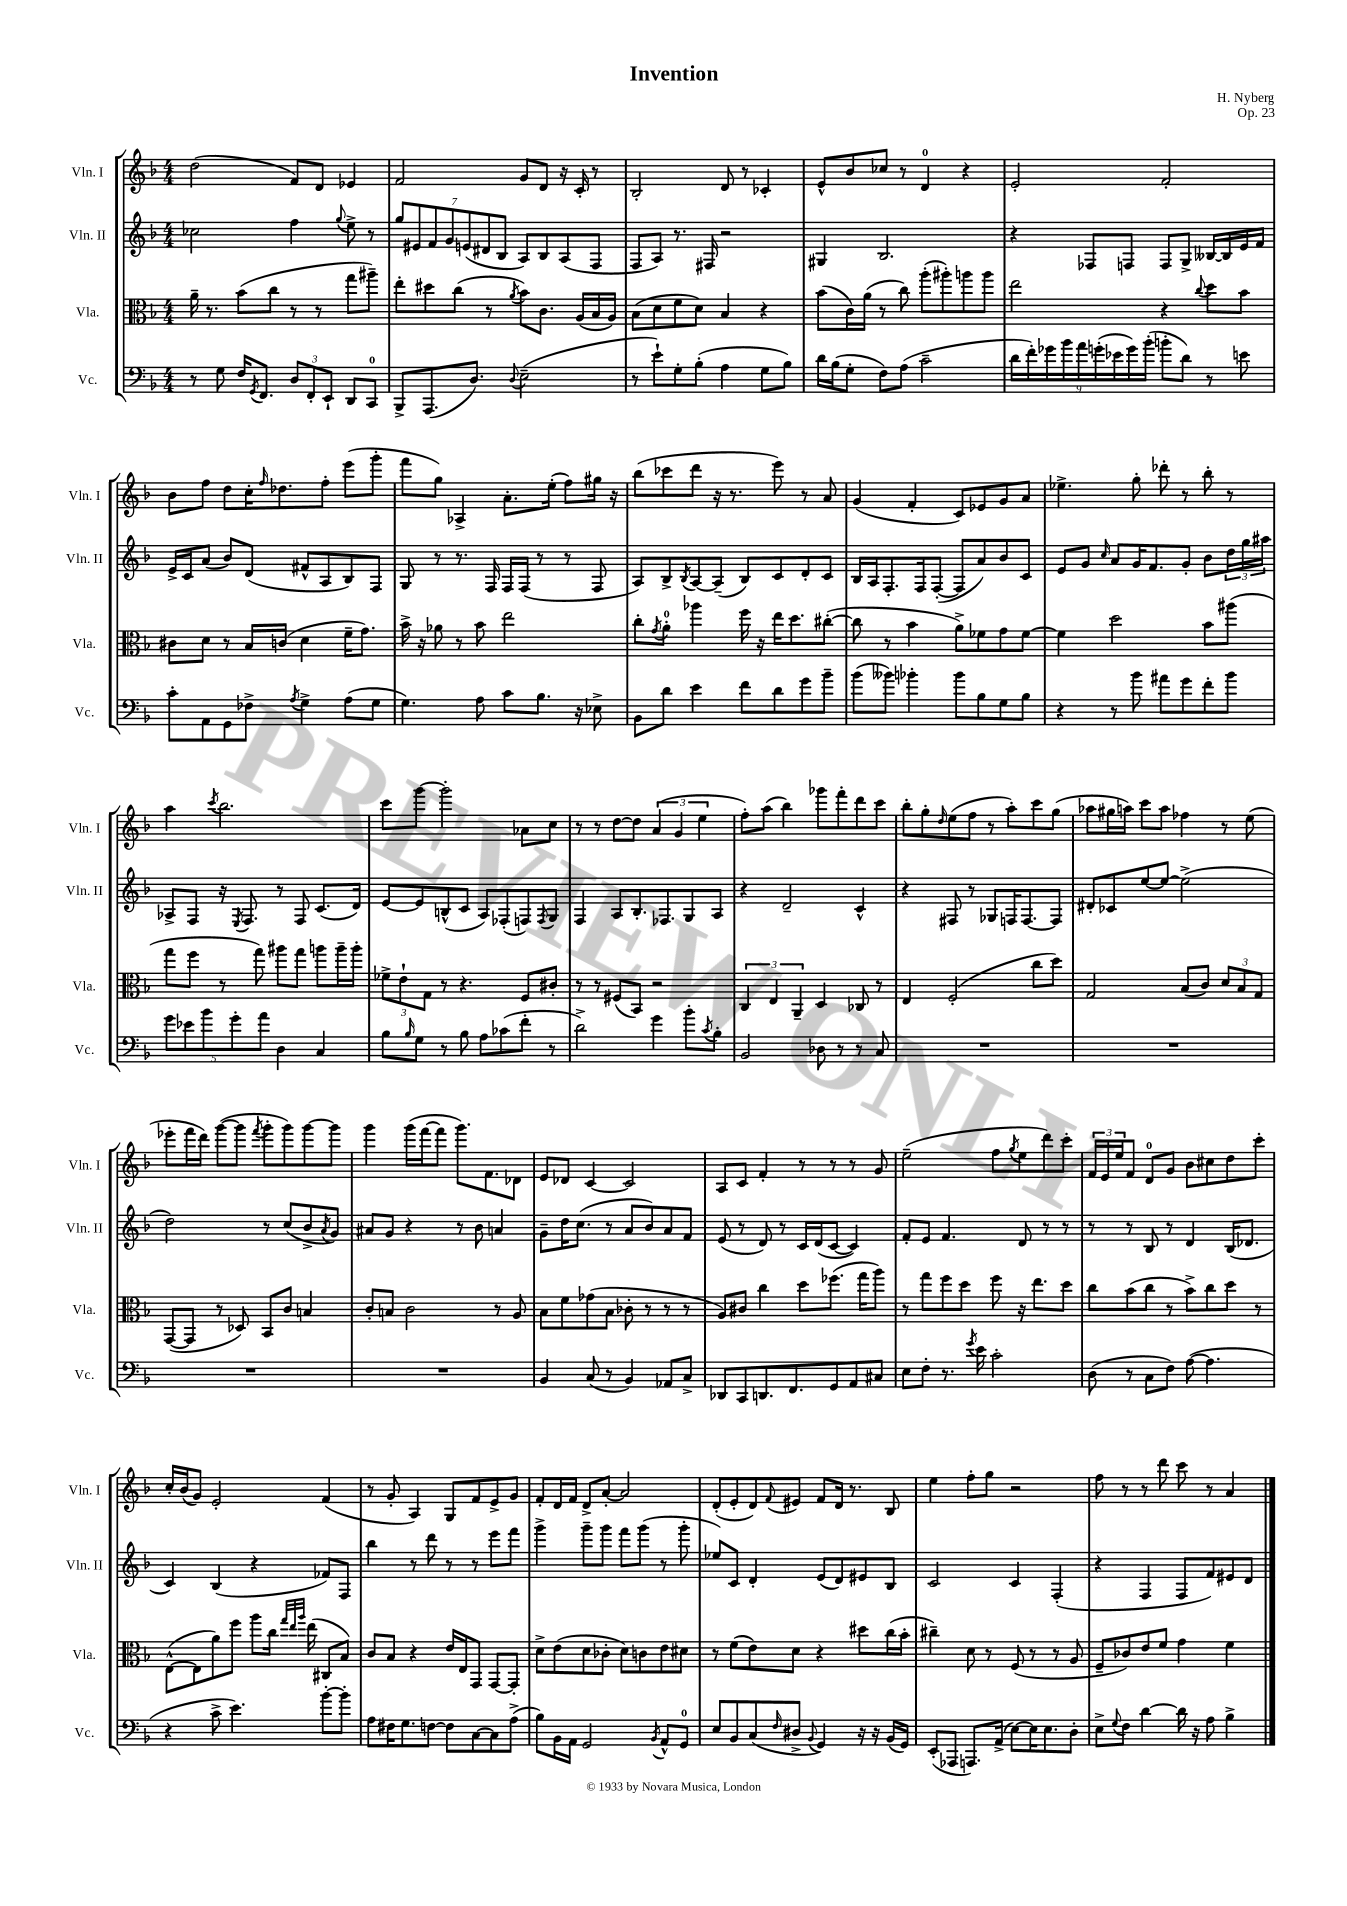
\header { title = "Invention" composer = "H. Nyberg" opus = "Op. 23" }
<<
\new StaffGroup <<
\new Staff = "s0" \with { instrumentName = "Vln. I" shortInstrumentName = "Vln. I" } {
    \clef treble \key f \major \numericTimeSignature \time 4/4
    d''2( f'8) d'8 ees'4 |
    f'2 g'8 d'8 r16 c'16-. r8 |
    bes2-. d'8 r8 ces'4-. |
    e'8-^ bes'8 ces''8 r8 d'4-0 r4 |
    e'2-. f'2-. |
    bes'8 f''8 d''8 c''16-. \grace { f''16 } des''8. f''8-. e'''8( g'''8-. |
    f'''8 g''8) aes4-> a'8.-. e''16-.( f''8) gis''16 r16 |
    bes''8( ces'''8 d'''8 r16 r8. e'''8) r8 a'8 |
    g'4( f'4-. c'8) ees'8 g'8 a'8 |
    ees''4.-> g''8-. des'''8-. r8 bes''8-. r8 |
    a''4 \acciaccatura { c'''8 } bes''2. |
    c'''8 g'''8~ g'''2-. aes'8 c''8 |
    r8 r8 d''8~ d''8 \tuplet 3/2 { a'4( g'4 e''4 } |
    f''8-.) a''8( bes''4) ges'''8 f'''8-. d'''8 c'''8 |
    bes''8-. g''8-. \grace { d''16 } e''8( f''8 r8 a''8-.) c'''8 g''8( |
    aes''8 gis''16 a''16) c'''8 a''8 fes''4 r8 e''8( |
    ees'''8-. f'''16 d'''16) g'''8~( g'''8 \acciaccatura { f'''8 } g'''8-. g'''8) g'''8~ g'''8 |
    g'''4 g'''16( f'''16~ f'''8 g'''8.) f'8. des'8 |
    e'8 des'8 c'4~ c'2 |
    a8 c'8 f'4-. r8 r8 r8 g'8 |
    e''2--( f''8 \acciaccatura { g''8 } e''8 d'''8) c'''8-. |
    \tuplet 3/2 { f'16 e'16 e''16 } f'8 d'8-0 g'8 bes'8 cis''8 d''8 c'''8-. |
    c''16-. bes'16( g'8) e'2-. f'4( |
    r8 g'8-. a4) g8 f'8 e'8-> g'8 |
    f'8-. d'16 f'16 d'8-> a'8~-. a'2 |
    d'8-.( e'8-. d'8) \appoggiatura { f'8 } eis'8 f'8 d'16 r8. bes8 |
    e''4 f''8-. g''8 r2 |
    f''8 r8 r8 d'''8 c'''8 r8 a'4 \bar "|." |
}
\new Staff = "s1" \with { instrumentName = "Vln. II" shortInstrumentName = "Vln. II" } {
    \clef treble \key f \major \numericTimeSignature \time 4/4
    ces''2 f''4 \appoggiatura { g''8 } e''8-> r8 |
    \tuplet 7/4 { g''8 eis'8 f'8 g'8 e'8( dis'8 bes8 } a8) bes8 a8( f8 |
    f8 a8) r8. fis16 r2 |
    gis4 bes2. |
    r4 fes8 f8 f8 g8-> beses16~ beses16 e'16 f'16 |
    e'16-> c'16 a'8( bes'8) d'8( fis'8-^ a8 bes8) f8 |
    g8 r8 r8. f16 f16 f16( r8 r8 f8 |
    a8) bes8-> \acciaccatura { bes8 } a8~ a8--( bes8) c'8 d'8-. c'8 |
    bes16 a16 f8.-. f16 f8~-.( f8 a'8) bes'8 c'8 |
    e'8 g'8 \grace { c''16 } a'8 g'16 f'8. g'8-. bes'8 \tuplet 3/2 { d''16 g''16 ais''16 } |
    aes8-> f8 r16 \acciaccatura { e8 } f8. r8 f8 c'8.( d'16) |
    e'8~ e'8 b8-^( c'8 a8) fes8-.( f8) \acciaccatura { f8 } g8 |
    f4 a8 bes8.-. fes8. g8 a8 |
    r4 d'2-- c'4-^ |
    r4 fis8 r8 ges8 f16 f8.~ f8 |
    dis'8-. ces'8 e''8~ e''8~ e''2->( |
    d''2) r8 c''8( bes'8-> \acciaccatura { a'8 } g'8) |
    ais'8 g'8 r4 r8 bes'8 a'4 |
    g'8-- d''16 c''8.( r8 a'8 bes'8) a'8 f'8 |
    e'8( r8 d'8) r8 c'16 d'16( c'8~ c'4) |
    f'8-. e'8 f'4. d'8 r8 r8 |
    r8 r8 bes8 r8 d'4 bes16( des'8. |
    c'4) bes4( r4 fes'8) f8 |
    bes''4 r8 d'''8 r8 r8 e'''8 f'''8 |
    g'''4-> g'''8-- g'''8 f'''8 g'''8( r8 g'''8-. |
    ees''8) c'8 d'4-. e'8( d'8) eis'8 bes8 |
    c'2 c'4 f4-.( |
    r4 f4 f8 f'8) eis'8 d'8 \bar "|." |
}
\new Staff = "s2" \with { instrumentName = "Vla." shortInstrumentName = "Vla." } {
    \clef alto \key f \major \numericTimeSignature \time 4/4
    a'16-- r8. bes'8( c''8 r8 r8 g''8 ais''8--) |
    e''8-. dis''8 c''8( r8 \acciaccatura { a'8 } bes'8) c'8. a16( bes16 a16) |
    bes8( d'8 f'8 d'8) bes4 r4 |
    bes'8( c'16) a'16( r8 c''8) a''8-.( ais''8-.) a''8 a''8 |
    e''2 r4 \appoggiatura { c''8 } d''8 bes'8 |
    cis'8 d'8 r8 bes16 c'16( d'4 f'16-- g'8.) |
    bes'16-> r16 aes'8 r8 bes'8 e''2 |
    c''8-. \acciaccatura { g'8 } a'8-0-. aes''4 f''16 r16 e''16 d''8. cis''8~-.( |
    cis''8 r8 bes'4 a'8->) fes'8 g'8 fes'8~ |
    fes'4 d''2 bes'8 ais''8( |
    g''8 f''8 r8 g''8) ais''8 g''8 a''8 a''16-- a''16-. |
    \tuplet 3/2 { fes'8-> e'8-! g8 } r8 r4. f8 cis'8-. |
    r8 r8 fis8( bes,8) r2 |
    \tuplet 3/2 { c4 e4 a,4-- } d4 ces8 r8 |
    e4 f2-.( c''8 d''8) |
    g2 bes8( c'8) \tuplet 3/2 { d'8 bes8 g8 } |
    g,8~( g,8 r8 des8) bes,8 c'8 b4 |
    c'8-. b8 c'2 r8 a8 |
    bes8 f'8 ges'8( bes8 ces'8-. r8 r8 r8 |
    a8) cis'8 c''4 d''8 fes''8.( g''16 a''8) |
    r8 g''8 f''8 d''8 f''8 r16 e''8. d''8 |
    c''8 bes'8( c''8 r8 bes'8->) c''8 d''8 r8 |
    e8~-^( e8 a'8) f''8 a''8 c''16 \grace { g''32 e''32 a''32 } e''16( cis8 bes8) |
    c'8 bes8 r4 e'16 e16 g,8 g,8~ g,8-. |
    d'8-> e'8( d'8 ces'8-. d'8) c'8 e'8 dis'8 |
    r8 f'8( e'8) d'8 r4 dis''8 c''16( bes'16-. |
    cis''4--) d'8 r8 f8( r8 r8 a8 |
    f8-- ces'8) e'8 f'8 g'4 f'4 \bar "|." |
}
\new Staff = "s3" \with { instrumentName = "Vc." shortInstrumentName = "Vc." } {
    \clef bass \key f \major \numericTimeSignature \time 4/4
    r8 g8 f16 \acciaccatura { g,8 } f,8. \tuplet 3/2 { d8 f,8-. e,8-! } d,8 c,8-0 |
    bes,,8-> a,,8.( d8.) \appoggiatura { d8 } e2--( |
    r8 e'8-!) g8-. bes8-.( a4 g8 bes8) |
    d'16 bes16( g8-. f8) a8( c'2-- |
    \tuplet 9/8 { d'16 f'16-.) ges'16 bes'16 a'16 g'16-.( ees'16 g'16) bes'16-.( } b'8-. d'8) r8 e'8 |
    c'8-. a,8 g,8 fes8-> \acciaccatura { a8 } g4-> a8( g8 |
    g4.) a8 c'8 bes8. r16 ees8-> |
    bes,8 d'8 e'4 f'8 d'8 g'8 bes'8-- |
    bes'8( beses'8) bes'4-. bes'8 bes8 g8 bes8 |
    r4 r8 bes'8 ais'8 g'8 f'8-. bes'8 |
    \tuplet 5/4 { g'8 ees'8 bes'8 g'8-. a'8 } d4 c4 |
    bes8 \grace { bes16 } g8 r8 bes8 a8 ces'8( f'8-. r8 |
    d'2->) g'4 bes'8-. \acciaccatura { c'8 } bes8-. |
    bes,2 des8 r8 r8 c8 |
    R1 |
    R1 |
    R1 |
    R1 |
    bes,4 c8( r8 bes,4) aes,8 c8-> |
    des,8 c,8 d,8. f,8. g,8 a,8 cis8 |
    e8 f8-. r8. \acciaccatura { g'8 } e'16 c'2-. |
    d8( r8 c8 f8) a8~( a4. |
    r4 c'8-> e'4.) bes'8~-. bes'8-. |
    a8 fis16 g8. f8~ f8 c8~ c8 a8->( |
    bes8) bes,16 a,16 g,2 \acciaccatura { bes,8 } a,8-^ g,8-0 |
    e8 bes,8 c8( \grace { f16 } dis8-> \appoggiatura { bes,8 } g,4) r16 r16 bes,16( g,16) |
    e,8-.( aes,,8 a,,8.) a,16->( e8~) e16 e8. d8-. |
    e8-> \appoggiatura { g8 } f8 d'4~ d'16 r16 a8 bes4-> \bar "|." |
}
>>
>>
\layout { \context { \Score \remove "Bar_number_engraver" } }
